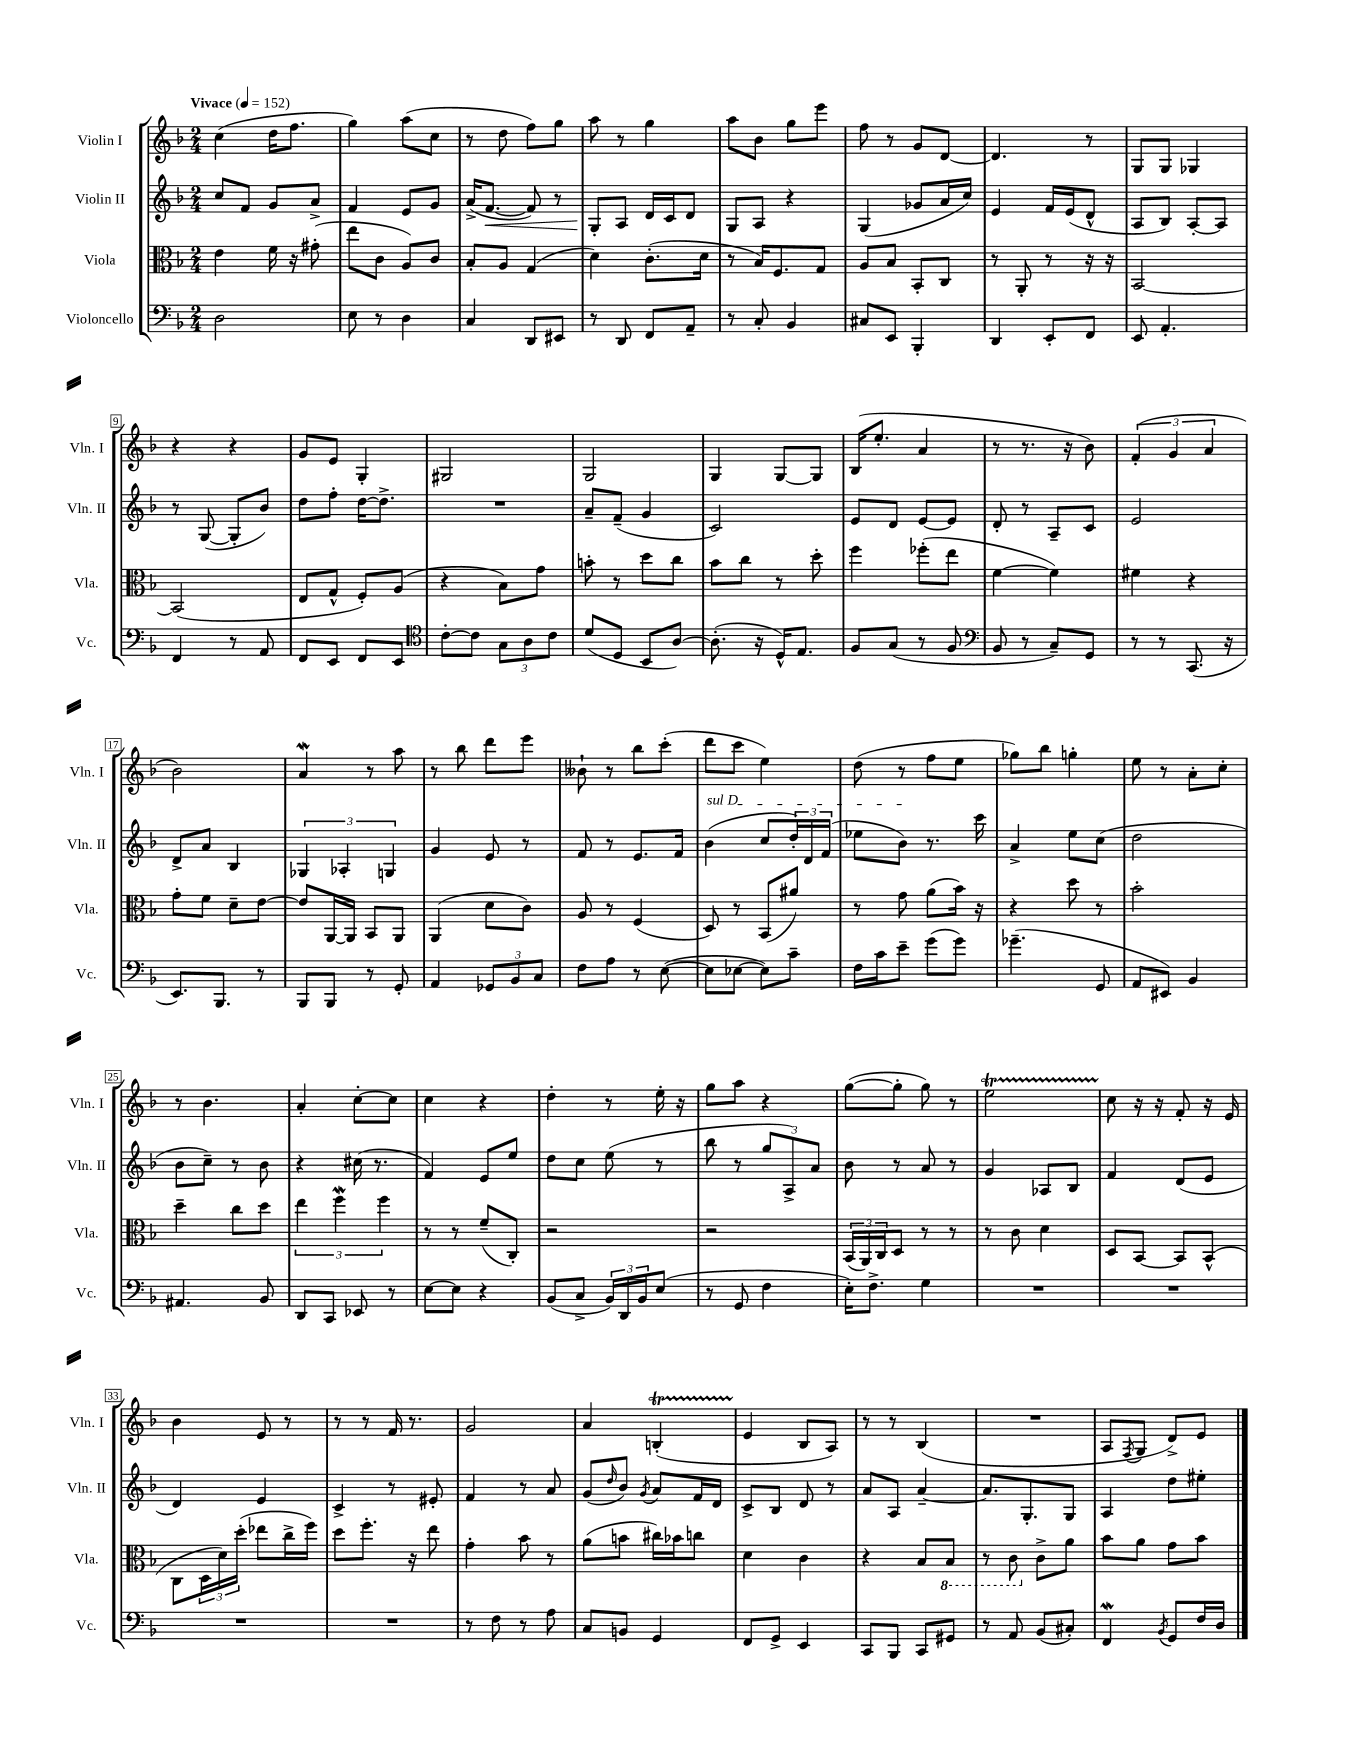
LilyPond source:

<<
\new StaffGroup <<
\new Staff = "s0" \with { instrumentName = "Violin I" shortInstrumentName = "Vln. I" } {
    \clef treble \key f \major \numericTimeSignature \time 2/4 \tempo "Vivace" 4 = 152
    c''4( d''16 f''8. |
    g''4) a''8( c''8 |
    r8 d''8 f''8) g''8 |
    a''8 r8 g''4 |
    a''8 bes'8 g''8 e'''8 |
    f''8 r8 g'8 d'8~ |
    d'4. r8 |
    g8 g8 ges4 |
    r4 r4 |
    g'8 e'8 g4-. |
    gis2 |
    g2 |
    g4 g8~ g8 |
    bes16( e''8.-. a'4 |
    r8 r8. r16 bes'8) |
    \tuplet 3/2 { f'4-.( g'4 a'4 } |
    bes'2) |
    a'4\mordent r8 a''8 |
    r8 bes''8 d'''8 e'''8 |
    beses'8-! r8 bes''8 c'''8-.( |
    d'''8 c'''8 e''4) |
    d''8( r8 f''8 e''8 |
    ges''8) bes''8 g''4-. |
    e''8 r8 a'8-. c''8-. |
    r8 bes'4. |
    a'4-. c''8~-. c''8 |
    c''4 r4 |
    d''4-. r8 e''16-. r16 |
    g''8 a''8 r4 |
    g''8~( g''8-. g''8) r8 |
    e''2\startTrillSpan |
    c''8\stopTrillSpan r16 r16 f'8-. r16 e'16 |
    bes'4 e'8 r8 |
    r8 r8 f'16 r8. |
    g'2 |
    a'4 b4-.\startTrillSpan( |
    e'4\stopTrillSpan bes8 a8) |
    r8 r8 bes4( |
    R2 |
    a8 \acciaccatura { f8 } g8 d'8->) e'8 \bar "|." |
}
\new Staff = "s1" \with { instrumentName = "Violin II" shortInstrumentName = "Vln. II" } {
    \clef treble \key f \major \numericTimeSignature \time 2/4
    c''8 f'8 g'8 a'8-> |
    f'4 e'8 g'8 |
    a'16->( f'8.~\< f'8) r8 |
    g8-.\! a8 d'16 c'16 d'8 |
    g8 a8 r4 |
    g4( ges'8 a'16 c''16) |
    e'4 f'16 e'16( d'8-^ |
    a8 bes8) a8~-. a8 |
    r8 g8~( g8-. bes'8) |
    d''8 f''8-. d''16~ d''8.-> |
    R2 |
    a'8-- f'8--( g'4 |
    c'2) |
    e'8 d'8 e'8~ e'8 |
    d'8-. r8 a8-- c'8 |
    e'2 |
    d'8-> a'8 bes4 |
    \tuplet 3/2 { ges4 aes4-. g4 } |
    g'4 e'8 r8 |
    f'8 r8 e'8. f'16 |
    \once \override TextSpanner.bound-details.left.text = \markup { \italic "sul D" } bes'4\startTextSpan( c''8 \tuplet 3/2 { d''16-.) d'16 f'16( } |
    ees''8 bes'8\stopTextSpan) r8. c'''16 |
    a'4-> e''8 c''8( |
    d''2 |
    bes'8 c''8--) r8 bes'8 |
    r4 cis''16( r8. |
    f'4) e'8 e''8 |
    d''8 c''8 e''8( r8 |
    bes''8 r8 \tuplet 3/2 { g''8 a8->) a'8 } |
    bes'8 r8 a'8 r8 |
    g'4 aes8 bes8 |
    f'4 d'8( e'8 |
    d'4) e'4 |
    c'4-> r8 eis'8-. |
    f'4 r8 a'8 |
    g'8( \grace { d''16 } bes'8) \acciaccatura { g'8 } a'8 f'16 d'16 |
    c'8-> bes8 d'8 r8 |
    a'8 a8 a'4~-- |
    a'8. g8.-. g8 |
    a4 d''8 eis''8-. \bar "|." |
}
\new Staff = "s2" \with { instrumentName = "Viola" shortInstrumentName = "Vla." } {
    \clef alto \key f \major \numericTimeSignature \time 2/4
    e'4 f'16 r16 gis'8-.( |
    e''8 c'8 a8) c'8 |
    bes8-. a8 g4( |
    d'4) c'8.-.( d'16 |
    r8 bes16) f8. g8 |
    a8 bes8 bes,8-. c8 |
    r8 a,8-. r8 r16 r16 |
    bes,2~ |
    bes,2( |
    e8 g8-^ f8-.) a8( |
    r4 bes8) g'8 |
    b'8-. r8 d''8 c''8 |
    bes'8 c''8 r8 d''8-. |
    f''4 fes''8-.( e''8 |
    f'4~ f'4) |
    fis'4 r4 |
    g'8-. f'8 d'8-- e'8~ |
    e'8 a,16~ a,16 bes,8 a,8 |
    a,4( d'8 c'8) |
    a8 r8 f4( |
    d8) r8 bes,8( ais'8) |
    r8 g'8 a'8( bes'16) r16 |
    r4 d''8 r8 |
    bes'2-. |
    d''4-- c''8 d''8 |
    \tuplet 3/2 { e''4 f''4\mordent f''4 } |
    r8 r8 f'8--( c8-.) |
    r2 |
    r2 |
    \tuplet 3/2 { bes,16( a,16) c16 } d8 r8 r8 |
    r8 c'8 d'4 |
    d8 bes,8~ bes,8 bes,8-^( |
    c8 \tuplet 3/2 { d16 d'16) d''16-.( } ees''8 c''16-> f''16) |
    d''8 f''8.-. r16 e''8 |
    g'4-. bes'8 r8 |
    a'8( b'8 cis''16) bes'16 c''8 |
    d'4 c'4 |
    r4 bes8 \ottava #-1 bes,8 |
    r8 c8 \ottava #0 c'8-> a'8 |
    bes'8 a'8 g'8 bes'8 \bar "|." |
}
\new Staff = "s3" \with { instrumentName = "Violoncello" shortInstrumentName = "Vc." } {
    \clef bass \key f \major \numericTimeSignature \time 2/4
    d2 |
    e8 r8 d4 |
    c4 d,8 eis,8 |
    r8 d,8 f,8 a,8-- |
    r8 c8-. bes,4 |
    cis8 e,8 bes,,4-. |
    d,4 e,8-. f,8 |
    e,8 a,4.-. |
    f,4 r8 a,8 |
    f,8 e,8 f,8 e,8 |
    \clef tenor c'8~-. c'8 \tuplet 3/2 { g8 a8 c'8 } |
    d'8( d8 bes,8 a8~) |
    a8.-.( r16 d16-^) e8. |
    f8 g8( r8 f8 |
    \clef bass bes,8 r8 c8--) g,8 |
    r8 r8 c,8.( r16 |
    e,8.) bes,,8. r8 |
    bes,,8 bes,,8 r8 g,8-. |
    a,4 \tuplet 3/2 { ges,8 bes,8 c8 } |
    f8 a8 r8 e8~( |
    e8 ees8~ ees8) c'8-- |
    f16 c'16 e'8-- g'8( g'8) |
    ges'4.--( g,8 |
    a,8 eis,8) bes,4 |
    ais,4. bes,8 |
    d,8 c,8 ees,8 r8 |
    e8~ e8 r4 |
    bes,8( c8-> \tuplet 3/2 { bes,16) d,16 bes,16 } e8( |
    r8 g,8 f4 |
    e16-.) f8.-> g4 |
    R2 |
    R2 |
    R2 |
    R2 |
    r8 f8 r8 a8 |
    c8 b,8 g,4 |
    f,8 g,8-> e,4 |
    c,8 bes,,8 c,8 gis,8 |
    r8 a,8 bes,8( cis8-.) |
    f,4\mordent \acciaccatura { bes,8 } g,8 f16 d16 \bar "|." |
}
>>
>>
\layout { \context { \Score \override BarNumber.stencil = #(make-stencil-boxer 0.1 0.3 ly:text-interface::print) } }
